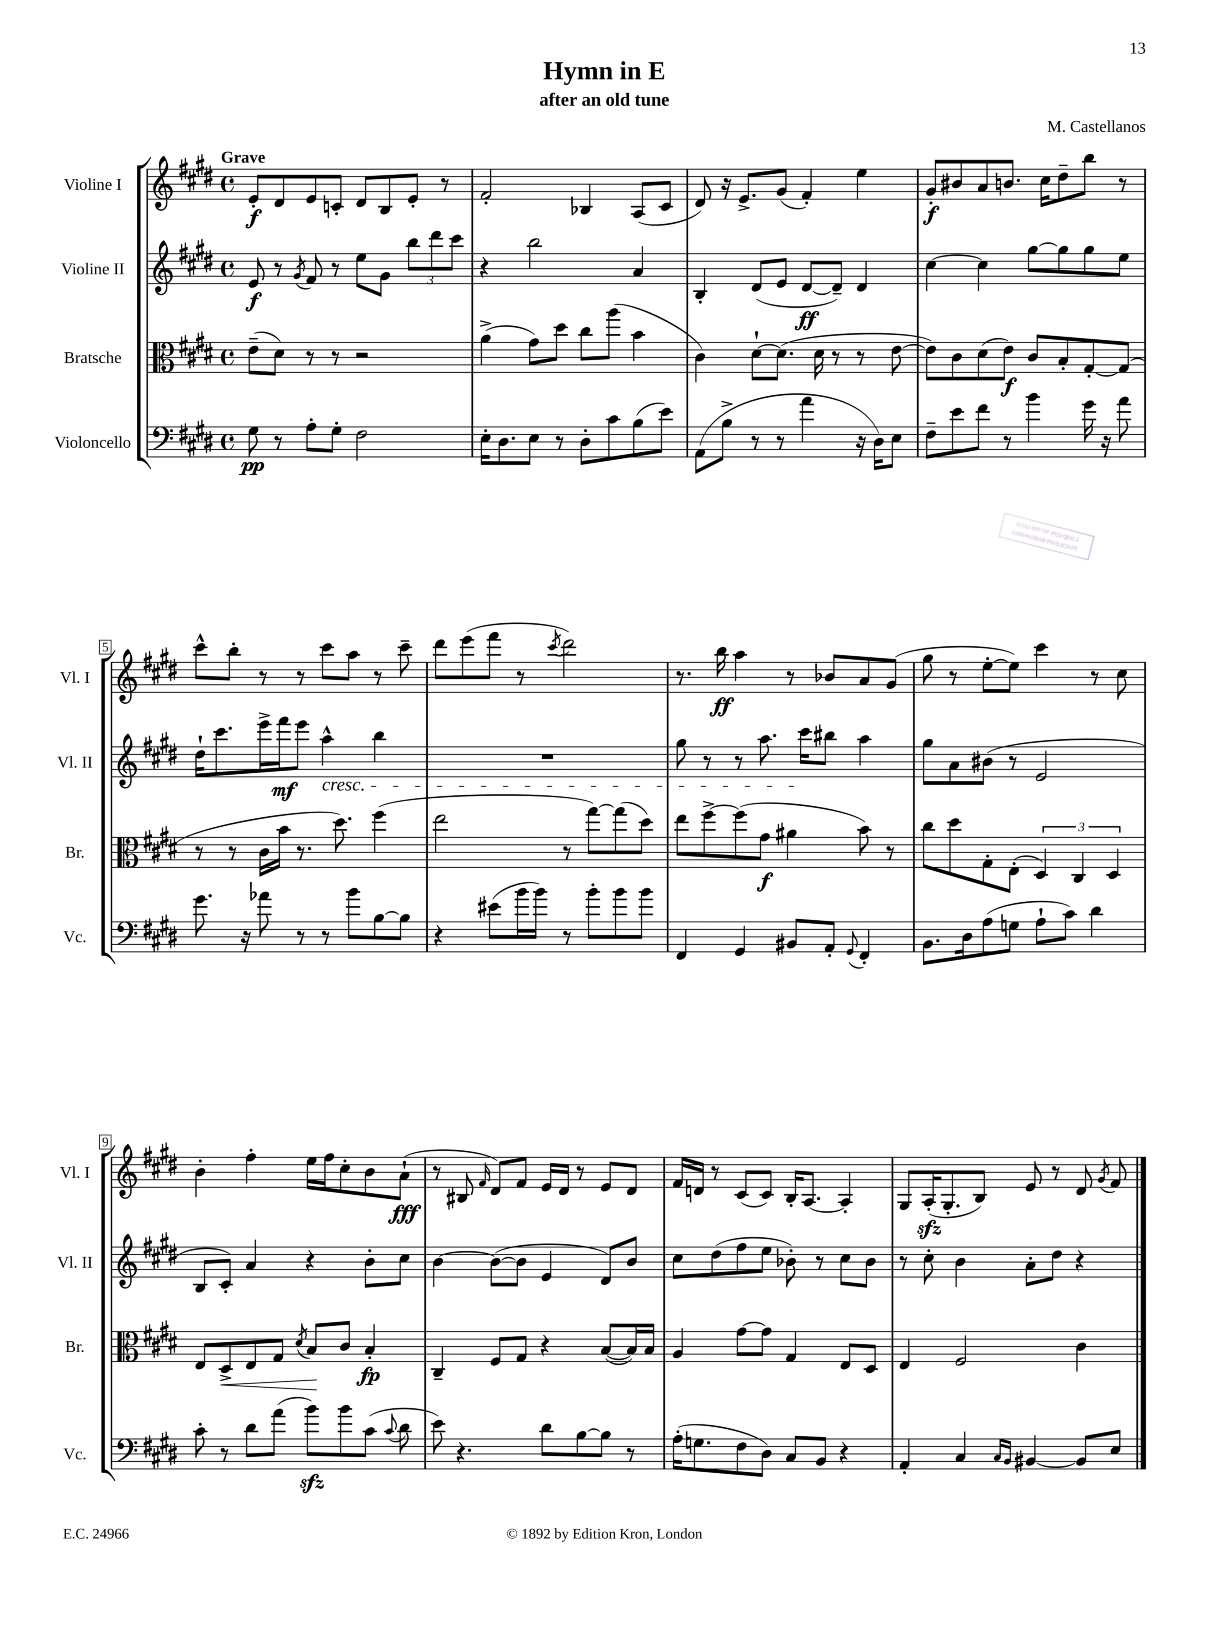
\header { title = "Hymn in E" composer = "M. Castellanos" subtitle = "after an old tune" }
<<
\new StaffGroup <<
\new Staff = "s0" \with { instrumentName = "Violine I" shortInstrumentName = "Vl. I" } {
    \clef treble \key e \major \defaultTimeSignature \time 4/4 \tempo "Grave"
    \autoBeamOff e'8[-.\f dis'8 e'8 c'8]-. dis'8[ b8 e'8]-. r8 |
    fis'2-. bes4 a8[( cis'8] |
    dis'8) r16 e'8.[-> gis'8]( fis'4-.) e''4 |
    gis'8[-.\f bis'8 a'8 b'8.] cis''16[ dis''8-- b''8] r8 |
    cis'''8[-^ b''8]-. r8 r8 cis'''8[ a''8] r8 cis'''8-- |
    dis'''8[ e'''8( fis'''8] r8 \acciaccatura { cis'''8 } dis'''2) |
    r8. b''16\ff a''4 r8 bes'8[ a'8 gis'8]( |
    gis''8 r8 e''8[~-. e''8]) cis'''4 r8 cis''8 |
    b'4-. fis''4-. e''16[ fis''16 cis''8-. b'8 a'8]-!\fff( |
    r8 bis8 \grace { fis'16 } dis'8[) fis'8] e'16[ dis'16] r8 e'8[ dis'8] |
    fis'16[ d'16] r8 cis'8[( cis'8]) b16[-. a8.]~ a4-. |
    gis8[ a16-.\sfz( gis8.-. b8]) e'8 r8 dis'8 \acciaccatura { gis'8 } fis'8 \bar "|." |
}
\new Staff = "s1" \with { instrumentName = "Violine II" shortInstrumentName = "Vl. II" } {
    \clef treble \key e \major \defaultTimeSignature \time 4/4
    \autoBeamOff e'8\f r8 \acciaccatura { gis'8 } fis'8 r8 e''8[ gis'8] \tuplet 3/2 { b''8[ dis'''8 cis'''8] } |
    r4 b''2 a'4 |
    b4-. dis'8[( e'8] dis'8[~\ff dis'8]--) dis'4 |
    cis''4~ cis''4 gis''8[~ gis''8 gis''8 e''8] |
    dis''16[-! cis'''8. e'''16-> fis'''16\mf e'''8] a''4-^\cresc b''4 |
    R1 |
    gis''8 r8 r8 a''8. cis'''16[\! bis''8] a''4 |
    gis''8[ a'8 bis'8]( r8 e'2 |
    b8[ cis'8]-.) a'4 r4 b'8[-. cis''8] |
    b'4~ b'8[~( b'8] e'4 dis'8[) b'8] |
    cis''8[ dis''8( fis''8 e''8] bes'8-.) r8 cis''8[ bes'8] |
    r8 cis''8-. b'4 a'8[-. dis''8] r4 \bar "|." |
}
\new Staff = "s2" \with { instrumentName = "Bratsche" shortInstrumentName = "Br." } {
    \clef alto \key e \major \defaultTimeSignature \time 4/4
    \autoBeamOff e'8[--( dis'8]) r8 r8 r2 |
    a'4->( gis'8[) dis''8] cis''8[ a''8]( b'4 |
    cis'4) dis'8[~-! dis'8.]( dis'16 r8 r8 e'8~ |
    e'8[) cis'8 dis'8( e'8]\f) cis'8[ b8-. gis8~-. gis8]( |
    r8 r8 cis'16[ b'16] r8. dis''8.) fis''4( |
    e''2 r8 gis''8[~) gis''8( dis''8]) |
    e''8[ fis''8~-> fis''8( gis'8]\f ais'4 b'8) r8 |
    cis''8[ dis''8 gis8-. e8]-.( \tuplet 3/2 { dis4) cis4 dis4 } |
    e8[ dis8->\< e8 gis8] \acciaccatura { dis'8 } b8[\! cis'8] b4-.\fp |
    cis4-- fis8[ gis8] r4 b8[~( b16) b16] |
    a4 gis'8[~ gis'8] gis4 e8[ dis8] |
    e4 fis2 cis'4 \bar "|." |
}
\new Staff = "s3" \with { instrumentName = "Violoncello" shortInstrumentName = "Vc." } {
    \clef bass \key e \major \defaultTimeSignature \time 4/4
    \autoBeamOff gis8\pp r8 a8[-. gis8]-. fis2 |
    e16[-. dis8. e8] r8 dis8[-. cis'8 b8( e'8]) |
    a,8[( b8]-> r8 r8 a'4 r16 dis16[) e8] |
    fis8[-- e'8 fis'8] r8 b'4 gis'16 r16 a'8 |
    gis'8. r16 aes'8 r8 r8 b'8[ b8~ b8] |
    r4 eis'8[( b'16 b'16]) r8 b'8[-. b'8 b'8] |
    fis,4 gis,4 bis,8[ a,8]-. \appoggiatura { gis,8 } fis,4-. |
    b,8.[ dis16 a8( g8] a8[-! cis'8]) dis'4 |
    cis'8-. r8 dis'8[ a'8]( b'8[\sfz) b'8 cis'8]( \appoggiatura { cis'8 } dis'8 |
    e'8) r4. dis'8[ b8~ b8] r8 |
    a16[-.( g8. fis8 dis8]) cis8[ b,8] r4 |
    a,4-. cis4 \grace { cis16[ b,16] } bis,4~ bis,8[ e8] \bar "|." |
}
>>
>>
\layout { \context { \Score \override BarNumber.stencil = #(make-stencil-boxer 0.1 0.3 ly:text-interface::print) } }
